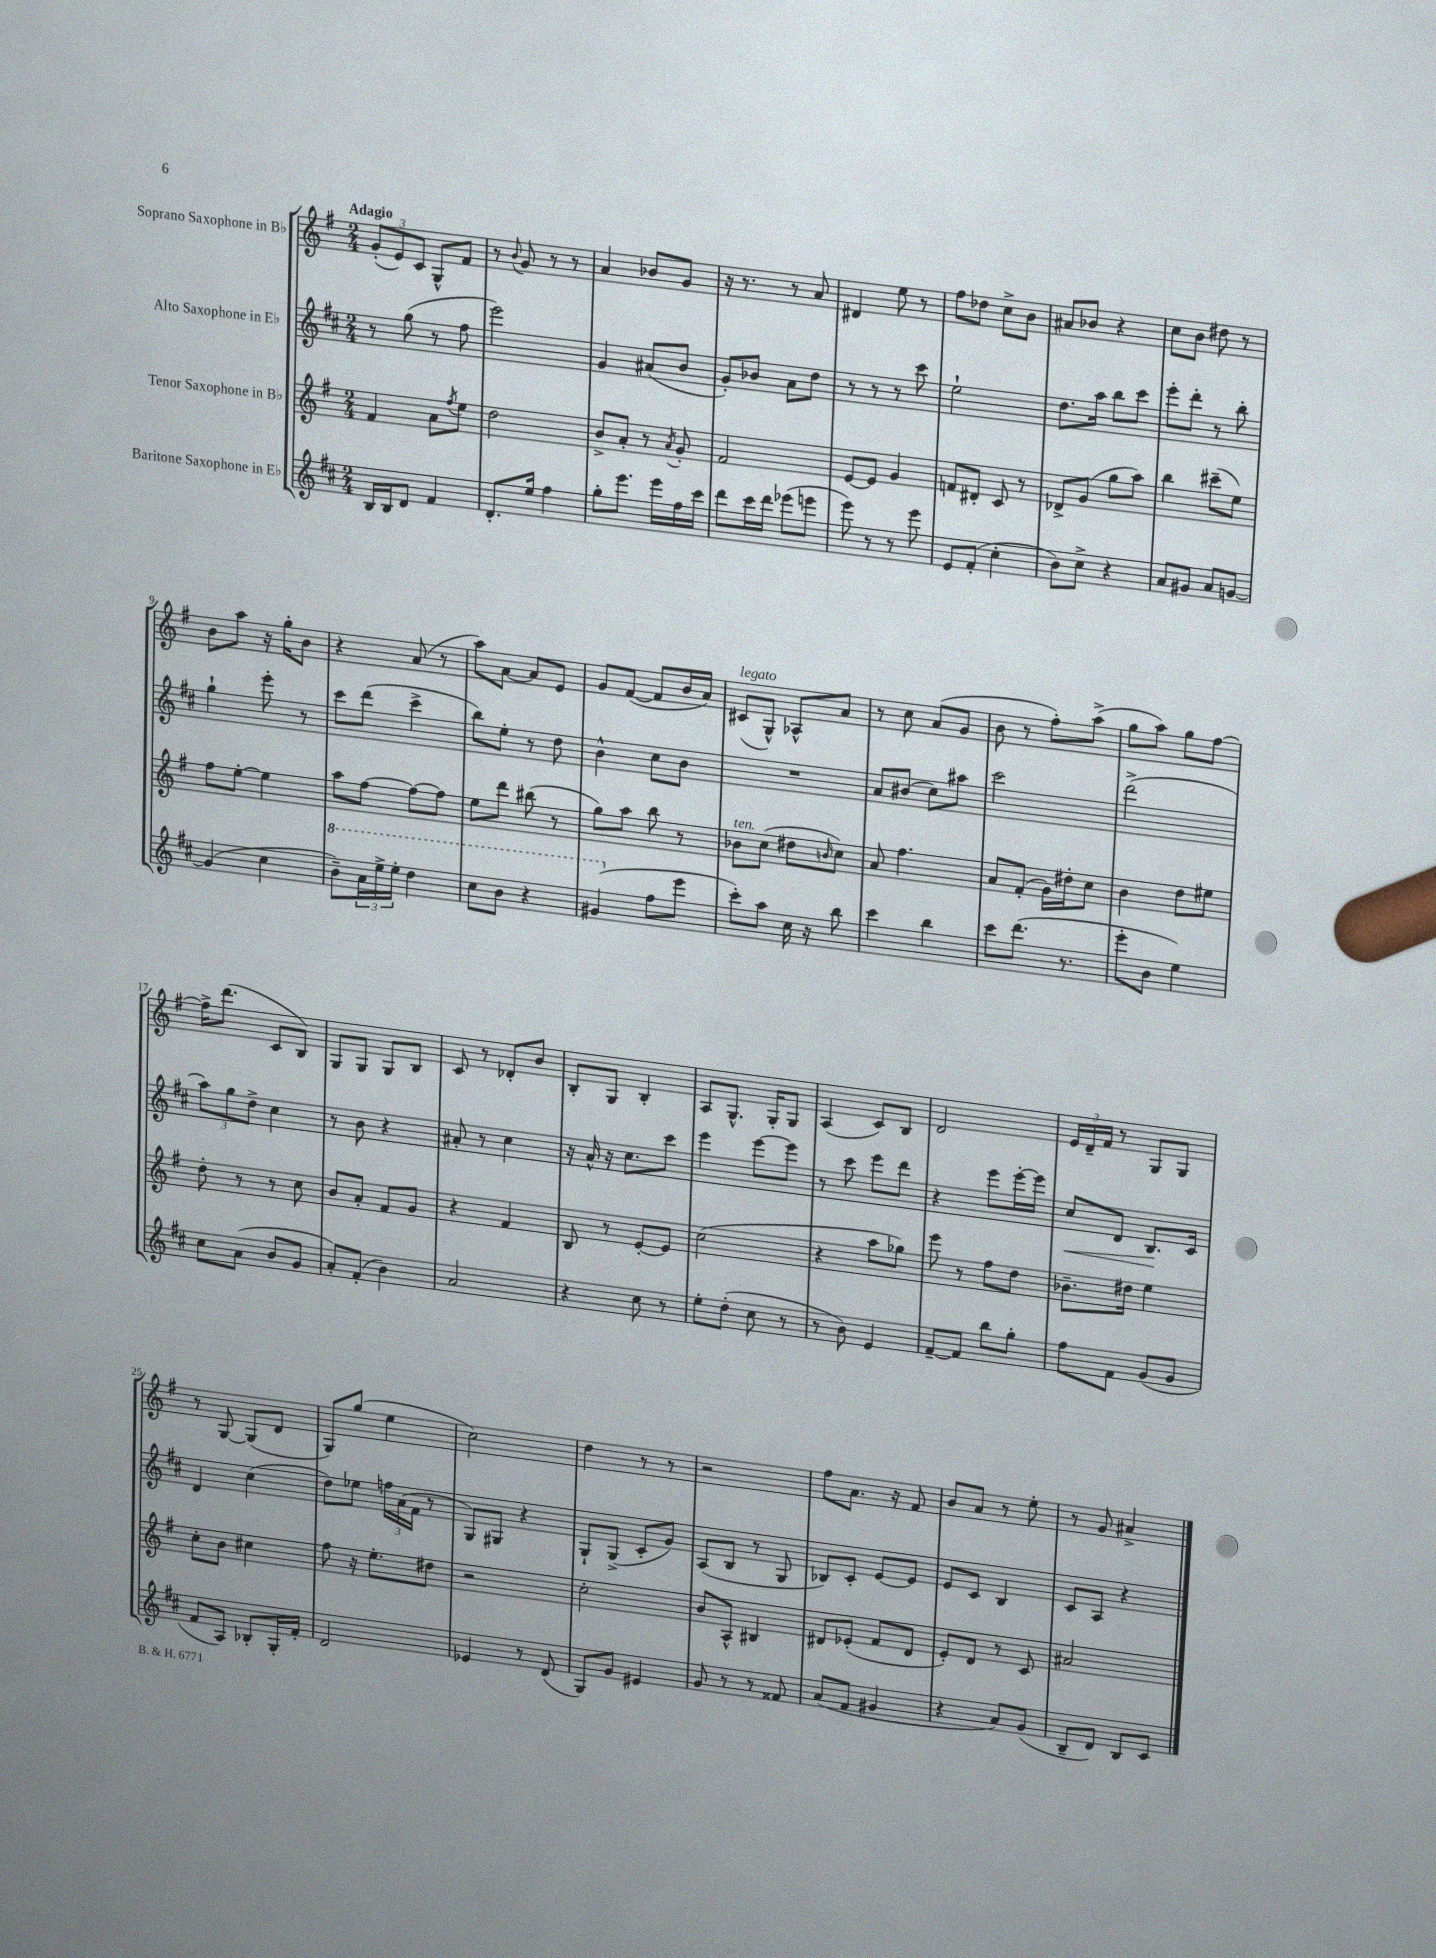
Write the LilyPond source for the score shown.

<<
\new StaffGroup <<
\new Staff = "s0" \with { instrumentName = "Soprano Saxophone in Bb" } {
    \clef treble \key g \major \numericTimeSignature \time 2/4 \tempo "Adagio"
    \tuplet 3/2 { g'8-.( e'8) c'8 } g8-^ fis'8 |
    r8 \appoggiatura { b'8 } g'8 r8 r8 |
    a'4 bes'8 g'8 |
    r16 r8. r8 a'8 |
    dis'4 e''8 r8 |
    fis''8 des''8 c''8-> b'8 |
    ais'8 bes'8 r4 |
    c''8 b'8 dis''8 r8 |
    b'8 a''8 r16 g''16-. b'8 |
    r4 a'8( r8 |
    a''8) a'8~ a'8 e'8 |
    g'8 fis'8~( fis'8 b'16 a'16) |
    cis'8^\markup { \italic "legato" }( g8-^) aes8-^ a'8 |
    r8 c''8 a'8( g'8 |
    b'8 r8 fis''8-.) a''8->( |
    g''8 a''8) g''8 fis''8~ |
    fis''16-> d'''8.( c'8 b8) |
    g8 g8 g8 b8 |
    c'8 r8 des'8-. b'8 |
    b8-. g8 b4-. |
    a8 g8.-^ g16-. g8 |
    a4( c'8) b8 |
    d'2 |
    \tuplet 3/2 { e'16 d'16-- fis'16 } r8 g8 g8 |
    r8 g8~ g8( d'8 |
    g8) g''8( e''4 |
    c''2) |
    d''4 r8 r8 |
    r2 |
    fis''8 a'8. r16 fis'8 |
    b'8 a'8 r8 e''8-. |
    r8 g'8 ais'4-> \bar "|." |
}
\new Staff = "s1" \with { instrumentName = "Alto Saxophone in Eb" } {
    \clef treble \key d \major \numericTimeSignature \time 2/4
    r8 g''8( r8 fis''8 |
    e'''2) |
    g'4 ais'8( b'8 |
    g'8-.) bes'8 a'8 d''8 |
    r8 r8 r8 cis'''8 |
    e''2-! |
    d''8. a''16 b''8 cis'''8 |
    e'''8-. d'''8-. r8 b''8-. |
    g''4-! e'''8-. r8 |
    cis'''8 d'''8( cis'''4-> |
    b''8) e''8-. r8 d''8 |
    b'4-^ cis''8 b'8 |
    R2 |
    a'8 bis'8( cis''8) ais''8 |
    cis'''2 |
    d'''2->( |
    \tuplet 3/2 { a''8) g''8 d''8-> } cis''4 |
    r8 b'8 r4 |
    ais'8-. r8 cis''4 |
    r16 a'16-^ r16 cis''8. cis'''8 |
    e'''4 e'''8~ e'''8 |
    r8 cis'''8 e'''8 d'''8 |
    r4 e'''8 e'''16~-. e'''16 |
    cis''8\< d'8 b8.\! cis'16 |
    d'4 cis''4( |
    d''8) ees''8 \tuplet 3/2 { f''16 a'16( fis'16 } r8 |
    g8) gis8 r4 |
    g8-! g8->( cis'8-. g'8) |
    a8( b8 r8 g8 |
    bes8) cis'8-. e'8~ e'8 |
    e'8 cis'8 b4 |
    cis'8 a8 r4 \bar "|." |
}
\new Staff = "s2" \with { instrumentName = "Tenor Saxophone in Bb" } {
    \clef treble \key g \major \numericTimeSignature \time 2/4
    fis'4 a'8 \acciaccatura { fis''8 } e''8 |
    d''2 |
    b'8-> a'8-. r8 \acciaccatura { a'8 } g'8-. |
    fis'2 |
    e'8~ e'8 g'4 |
    f'8 dis'8-. c'8 r8 |
    des'8-> g'8( g''8 a''8) |
    b''4 cis'''8--( e''8) |
    fis''8 e''8~-. e''4 |
    a''8 fis''8~ fis''8~ fis''8 |
    e''8 d'''8 bis''8( r8 |
    g''8) a''8 b''8 r8 |
    bes'8^\markup { \italic "ten." } c''8( dis''8 \grace { b'16 } c''8) |
    a'8 fis''4. |
    a'8 fis'8-.( g'16) dis''16-. c''8 |
    b'4 d''8 eis''8 |
    d''8-. r8 r8 c''8 |
    b'8 a'8-. fis'8 g'8 |
    r4 fis'4 |
    b8 r8 e'8~-. e'8 |
    c''2( |
    r4 a''8 ges''8) |
    e'''8 r8 fis''8 d''8 |
    bes'8.-- dis''16 e''4 |
    c''8-. b'8 cis''4 |
    fis''8 r16 e''8.-. dis''8 |
    r2 |
    c''2-. |
    b'8 a8-^ bis4 |
    dis'8 ees'8-.( fis'8 dis'8 |
    e'8-.) d'8 r8 c'8 |
    ais'2 \bar "|." |
}
\new Staff = "s3" \with { instrumentName = "Baritone Saxophone in Eb" } {
    \clef treble \key d \major \numericTimeSignature \time 2/4
    b16 b16 d'8 fis'4 |
    d'8.-. e''16 fis''4 |
    g''8-. e'''8. e'''16 fis''16 cis'''16 |
    d'''8 cis'''16 d'''16 ees'''8( e'''8 |
    e'''8) r8 r8 e'''8 |
    e'8 fis'8-.( cis''4-. |
    b'8) cis''8-> r4 |
    a'8 gis'8 a'8 g'8~ |
    g'4( cis''4 |
    \ottava #1 b''8--) \tuplet 3/2 { a''16 e'''16-> e'''16-. } d'''4 |
    cis'''8 b''8 r4 |
    gis''4( \ottava #0 fis''8 e'''8 |
    cis'''8-.) a''8 cis''16 r16 b''8 |
    cis'''4 b''4 |
    cis'''8 d'''8.( r8. |
    e'''8-. b'8 e''4) |
    cis''8 a'8( b'8 g'8 |
    a'8-.) fis'8-.( b'4) |
    a'2 |
    r4 cis''8 r8 |
    e''8-. d''8-.( cis''8 r8 |
    r8 b'8) e'4 |
    fis'8~-- fis'8 b''8 g''8-. |
    fis''8 fis'8 g'8( g'8 |
    fis'8 a8) bes8-. g16-. fis'16-. |
    d'2 |
    ees'4 r8 d'8( |
    g8) g'8 eis'4 |
    g'8 r8 r8 fisis'8 |
    a'8( fis'8 gis'4 |
    r4 a'8) g'8( |
    b8-- d'8) b8 cis'8 \bar "|." |
}
>>
>>
